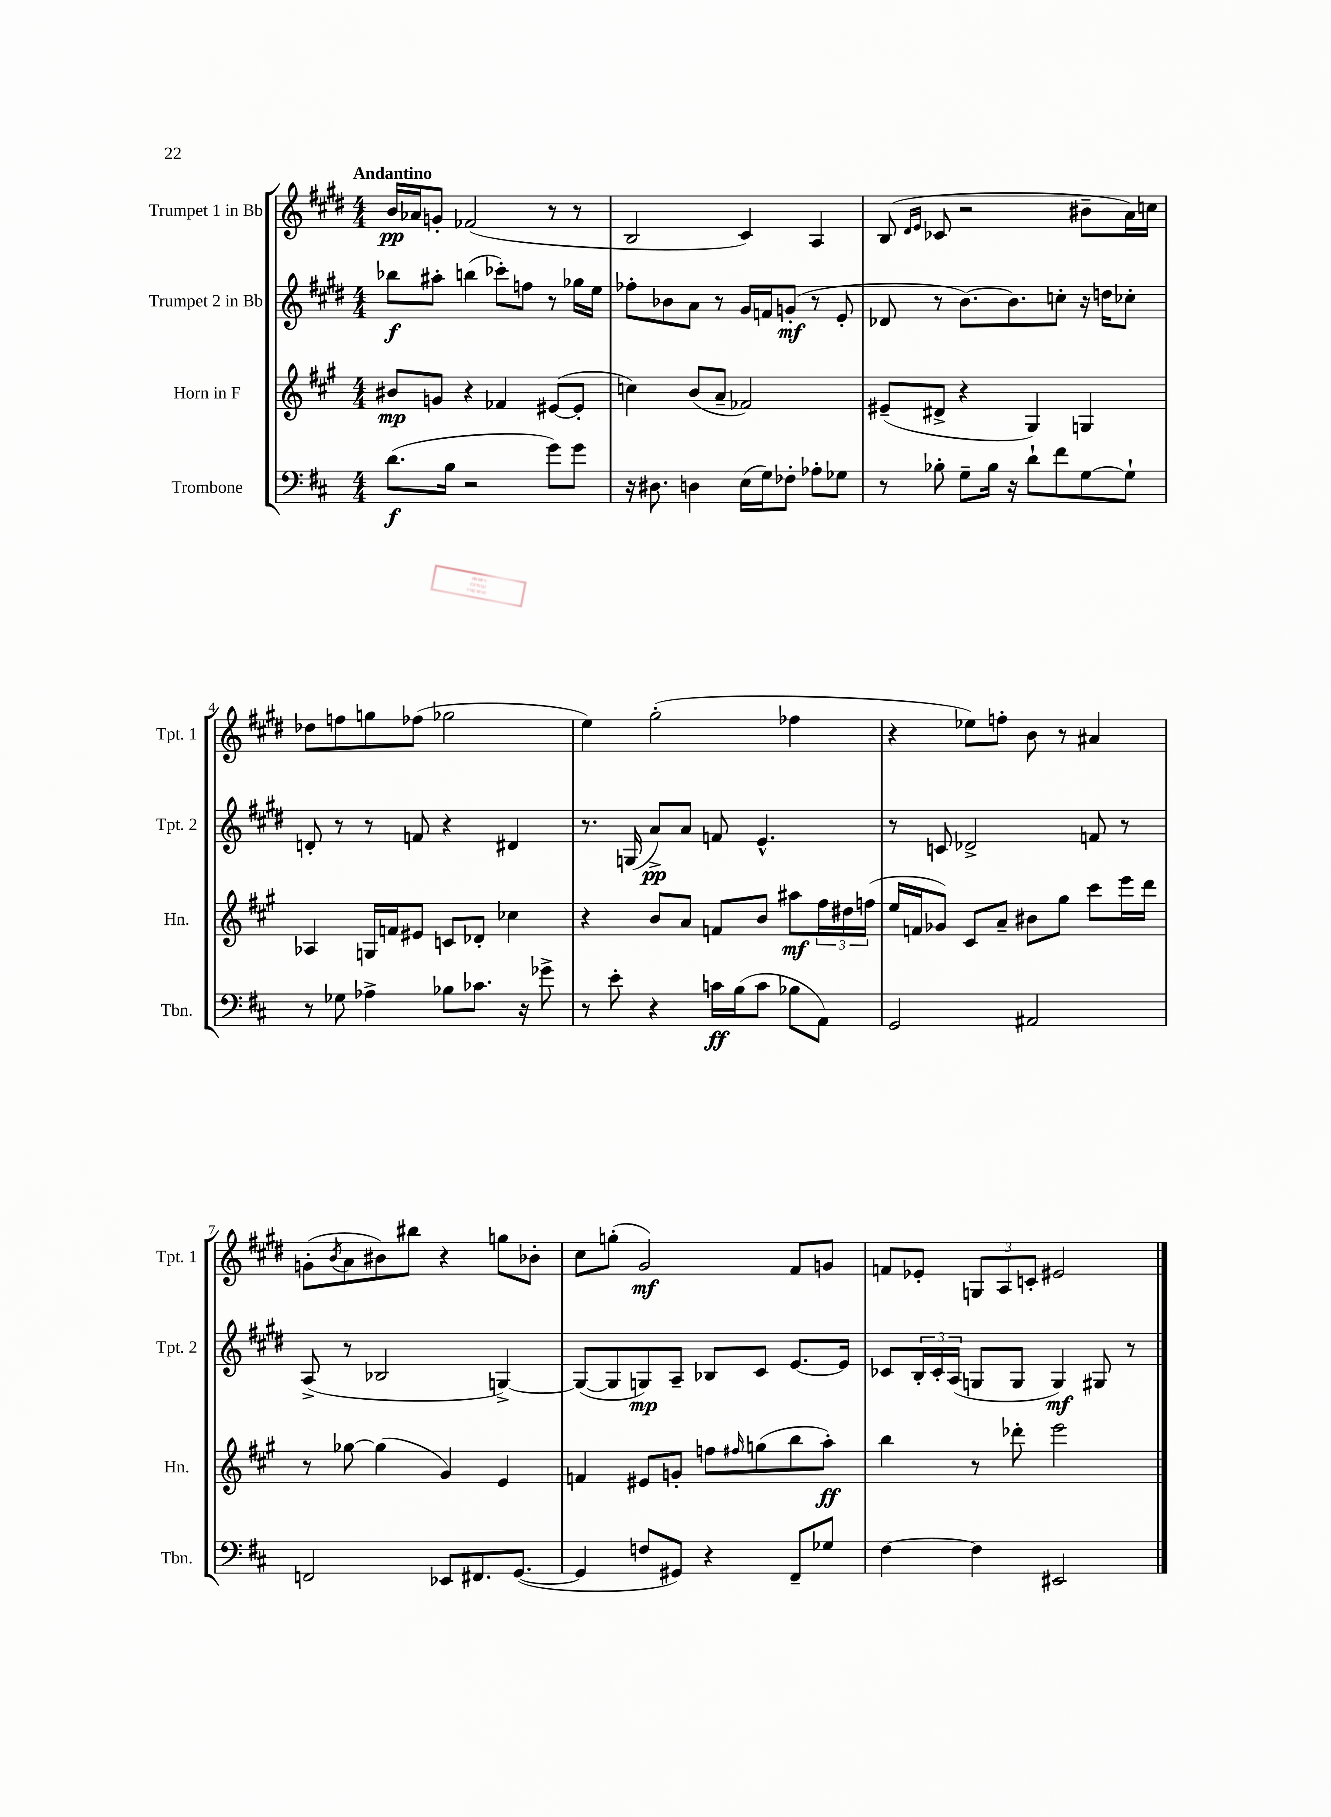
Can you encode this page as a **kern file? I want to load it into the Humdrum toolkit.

**kern	**dynam	**kern	**dynam	**kern	**dynam	**kern	**dynam
*part4	*part4	*part3	*part3	*part2	*part2	*part1	*part1
*staff4	*staff4	*staff3	*staff3	*staff2	*staff2	*staff1	*staff1
*I"Trombone	*	*I"Horn in F	*	*I"Trumpet 2 in Bb	*	*I"Trumpet 1 in Bb	*
*I'Tbn.	*	*I'Hn.	*	*I'Tpt. 2	*	*I'Tpt. 1	*
*clefF4	*	*clefG2	*	*clefG2	*	*clefG2	*
*k[f#c#]	*	*k[f#c#g#]	*	*k[f#c#g#d#]	*	*k[f#c#g#d#]	*
*M4/4	*	*M4/4	*	*M4/4	*	*M4/4	*
=1	=1	=1	=1	=1	=1	=1	=1
!	!	!	!	!	!	!LO:TX:a:B:t=Andantino	!
(8.d\L	f	8b#X/L	mp	8bb-X\L	f	16b/LL	pp
.	.	.	.	.	.	16a-X/J	.
.	.	8gn/J	.	8aa#X'\J	.	8gn'/J	.
16B\Jk	.	.	.	.	.	.	.
2r	.	4r	.	(4bbn\	.	(2f-X/	.
.	.	4f-X/	.	8ccc-X'\L)	.	.	.
.	.	.	.	8ffn\J	.	.	.
8g\L)	.	([8e#X/L	.	8r	.	8r	.
8g\J	.	8e#'/J]	.	16gg-X\LL	.	8r	.
.	.	.	.	16ee\JJ	.	.	.
=2	=2	=2	=2	=2	=2	=2	=2
16r	.	4ccn\)	.	8ff-X'\L	.	2B/	.
8.D#X\	.	.	.	.	.	.	.
.	.	.	.	8b-X\	.	.	.
4Dn\	.	(8b/L	.	8a\J	.	.	.
.	.	8a~/J	.	8r	.	.	.
(16E\LL	.	2f-X/)	.	16g#/LL	.	4c#/)	.
16G\J)	.	.	.	16fn/J	.	.	.
8F-X'\J	.	.	.	(8gn'/J	mf	.	.
8A-X'\L	.	.	.	8r	.	4A/	.
8G-X\J	.	.	.	8e'/	.	.	.
=3	=3	=3	=3	=3	=3	=3	=3
8r	.	(8e#X~/L	.	8d-X/	.	(8B/	.
.	.	.	.	.	.	16qqd#/LL	.
.	.	.	.	.	.	16qqe/JJ	.
8B-X'\	.	8d#X^/J	.	8r	.	8c-X/	.
8G~\L	.	4r	.	[8.b\L)	.	2r	.
16B-\Jk	.	.	.	.	.	.	.
16r	.	.	.	8.b\]	.	.	.
8d`\L	.	4G#/)	.	.	.	.	.
8f#\	.	.	.	8ccn'\J	.	.	.
[8G\	.	4Gn/	.	16r	.	8b#X~\L	.
.	.	.	.	16ddn\KL	.	.	.
8G`\J]	.	.	.	8cc-X'\J	.	16a\L)	.
.	.	.	.	.	.	16ccn\JJ	.
!!LO:LB:g=z
=4	=4	=4	=4	=4	=4	=4	=4
8r	.	4A-X/	.	8dn'/	.	8dd-X\L	.
8G-X\	.	.	.	8r	.	8ffn\	.
4A-X^\	.	16Gn/LL	.	8r	.	8ggn\	.
.	.	16fn/J	.	.	.	.	.
.	.	8e#X/J	.	8fn/	.	(8ff-X\J	.
8B-X\L	.	8cn/L	.	4r	.	2gg-X\	.
8.c-X\J	.	8d-X'/J	.	.	.	.	.
.	.	4cc-X\	.	4d#X/	.	.	.
16r	.	.	.	.	.	.	.
8g-X^\	.	.	.	.	.	.	.
=5	=5	=5	=5	=5	=5	=5	=5
8r	.	4r	.	8.r	.	4ee\)	.
8e'\	.	.	.	.	.	.	.
.	.	.	.	(16Gn/	.	.	.
4r	.	8b/L	.	8a^/L)	pp	(2gg#'\	.
.	.	8a/J	.	8a/J	.	.	.
16cn\LL	ff	8fn/L	.	8fn/	.	.	.
(16B\J	.	.	.	.	.	.	.
8c\J	.	8b/J	.	4.e^^/	.	.	.
8B-X\L	.	8aa#X\L	mf	.	.	4ff-X\	.
8AA\J)	.	24ff#\L	.	.	.	.	.
.	.	24dd#X\	.	.	.	.	.
.	.	(24ffn\JJ	.	.	.	.	.
=6	=6	=6	=6	=6	=6	=6	=6
2GG/	.	16ee/LL	.	8r	.	4r	.
.	.	16fn/J	.	.	.	.	.
.	.	8g-X/J)	.	8cn/	.	.	.
.	.	8c#/L	.	2d-X^/	.	8ee-X\L)	.
.	.	8a~/J	.	.	.	8ffn'\J	.
2AA#X/	.	8b#X\L	.	.	.	8b\	.
.	.	8gg#\J	.	.	.	8r	.
.	.	8ccc#\L	.	8fn/	.	4a#X/	.
.	.	16eee\L	.	8r	.	.	.
.	.	16ddd\JJ	.	.	.	.	.
!!LO:LB:g=z
=7	=7	=7	=7	=7	=7	=7	=7
2FFn/	.	8r	.	(8A^/	.	(8gn'\L	.
.	.	.	.	.	.	8qb/	.
.	.	[8gg-X\	.	8r	.	8a\	.
.	.	(4gg-\]	.	2B-X/	.	8b#X\)	.
.	.	.	.	.	.	8bb#X\J	.
8EE-X/L	.	4g#/)	.	.	.	4r	.
8.FF#X/	.	.	.	.	.	.	.
.	.	4e/	.	[4Gn^/)	.	8ggn\L	.
([8.GG/J	.	.	.	.	.	.	.
.	.	.	.	.	.	8b-X'\J	.
=8	=8	=8	=8	=8	=8	=8	=8
4GG/]	.	4fn/	.	(8G/L_	.	8cc#\L	.
.	.	.	.	8G/]	.	(8ggn'\J	.
8Fn/L	.	8e#X/L	.	8Gn/)	mp	2g#/)	mf
8GG#X/J)	.	8gn'/J	.	8A~/J	.	.	.
4r	.	8ffn\L	.	8B-X/L	.	.	.
.	.	16qqff#X/	.	.	.	.	.
.	.	(8ggn\	.	8c#/J	.	.	.
8FF#~/L	.	8bb\	.	[8.e/L	.	8f#/L	.
8G-X/J	.	8aa'\J)	ff	.	.	8gn/J	.
.	.	.	.	16e/Jk]	.	.	.
=9	=9	=9	=9	=9	=9	=9	=9
[4F#\	.	4bb\	.	8c-X/L	.	8fn/L	.
.	.	.	.	24B'/L	.	8e-X'/J	.
.	.	.	.	24c-'/	.	.	.
.	.	.	.	(24A/JJ	.	.	.
4F#\]	.	8r	.	8Gn/L	.	12Gn/L	.
.	.	.	.	.	.	12A/	.
.	.	8ddd-X'\	.	8G/J	.	.	.
.	.	.	.	.	.	12cn'/J	.
2EE#X/	.	2eee\	.	4G/)	mf	2e#X/	.
.	.	.	.	8G#X/	.	.	.
.	.	.	.	8r	.	.	.
==	==	==	==	==	==	==	==
*-	*-	*-	*-	*-	*-	*-	*-
